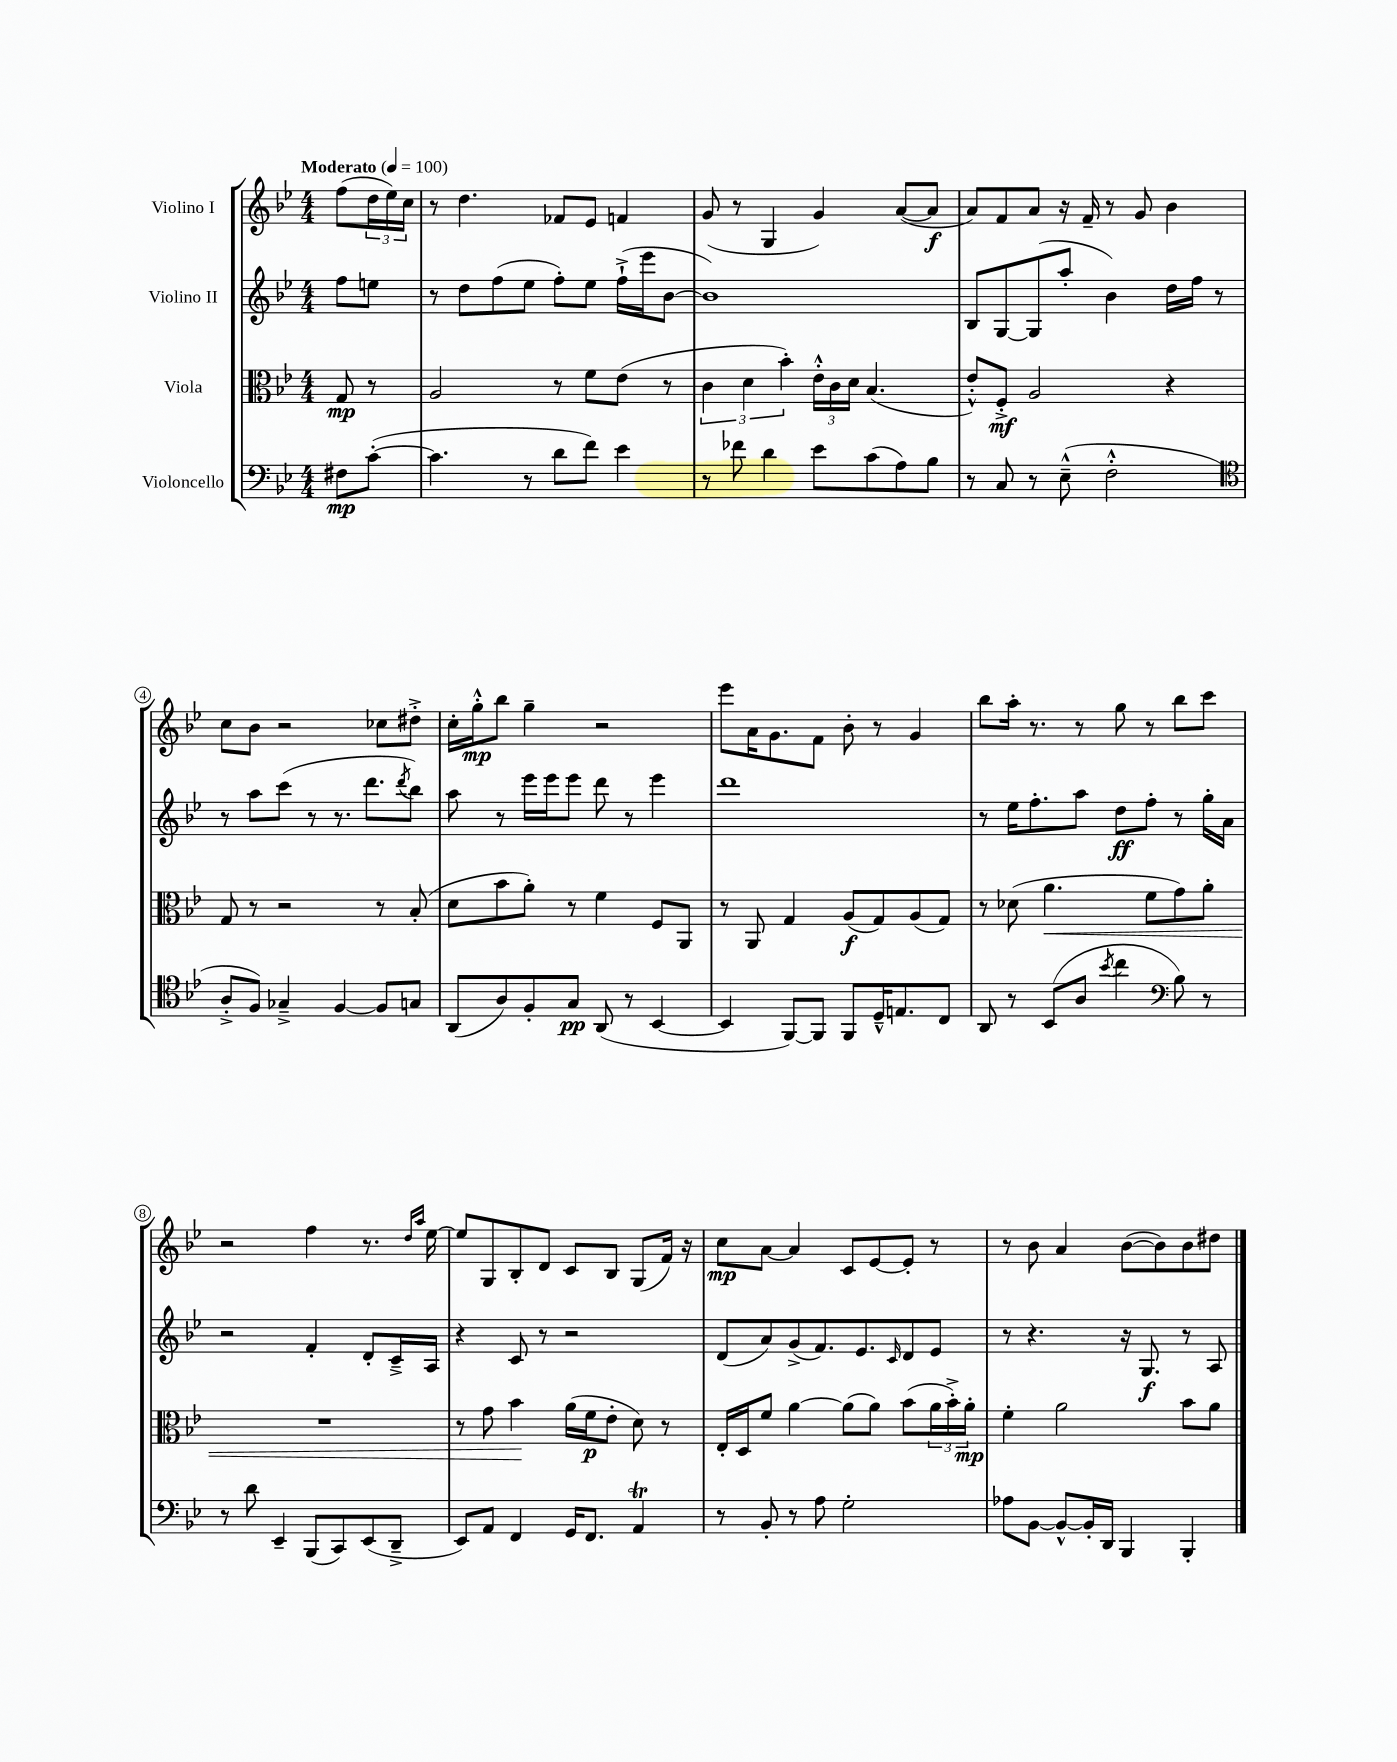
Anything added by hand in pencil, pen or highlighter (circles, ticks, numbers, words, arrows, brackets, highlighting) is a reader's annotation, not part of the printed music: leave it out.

**kern	**dynam	**kern	**dynam	**kern	**dynam	**kern	**dynam
*part4	*part4	*part3	*part3	*part2	*part2	*part1	*part1
*staff4	*staff4	*staff3	*staff3	*staff2	*staff2	*staff1	*staff1
*I"Violoncello	*	*I"Viola	*	*I"Violino II	*	*I"Violino I	*
*clefF4	*	*clefC3	*	*clefG2	*	*clefG2	*
*k[b-e-]	*	*k[b-e-]	*	*k[b-e-]	*	*k[b-e-]	*
*M4/4	*	*M4/4	*	*M4/4	*	*M4/4	*
*MM100	*	*MM100	*	*MM100	*	*MM100	*
=	=	=	=	=	=	=	=
!	!	!	!	!	!	!LO:TX:a:B:t=Moderato	!
8F#X\L	mp	8G/	mp	8ff\L	.	(8ff\L	.
([8c'\J	.	8r	.	8een\J	.	24dd\L	.
.	.	.	.	.	.	24ee-\)	.
.	.	.	.	.	.	24cc\JJ	.
=1	=1	=1	=1	=1	=1	=1	=1
4.c\]	.	2A/	.	8r	.	8r	.
.	.	.	.	8dd\L	.	4.dd\	.
.	.	.	.	(8ff\	.	.	.
8r	.	.	.	8ee-\J	.	.	.
8d\L	.	8r	.	8ff'\L)	.	8f-X/L	.
8f\J)	.	8f\L	.	8ee-\J	.	8e-/J	.
4e-\	.	(8e-\J	.	(16ff`^\LL	.	4fn/	.
.	.	.	.	16eee-\J	.	.	.
.	.	8r	.	[8b-\J	.	.	.
=2	=2	=2	=2	=2	=2	=2	=2
8r	.	6c\	.	1b-])	.	(8g/	.
8f-X\	.	.	.	.	.	8r	.
.	.	6d\	.	.	.	.	.
4d\	.	.	.	.	.	4G/	.
.	.	6b-'\)	.	.	.	.	.
8e-\L	.	24e-'^^\LL	.	.	.	4g/)	.
.	.	24c\	.	.	.	.	.
.	.	24d\JJ	.	.	.	.	.
(8c\	.	(4.B-/	.	.	.	.	.
8A\)	.	.	.	.	.	([8a/L	.
8B-\J	.	.	.	.	.	8a/J]	f
=3	=3	=3	=3	=3	=3	=3	=3
8r	.	8e-'^^/L)	.	8B-/L	.	8a/L)	.
8C/	.	8F'^/J	mf	[8G/	.	8f/	.
8r	.	2A/	.	(8G/]	.	8a/J	.
(8E-~^^\	.	.	.	8aa'/J	.	16r	.
.	.	.	.	.	.	16f~/	.
2F'^^\	.	.	.	4b-\)	.	8r	.
.	.	.	.	.	.	8g/	.
.	.	4r	.	16dd\LL	.	4b-\	.
.	.	.	.	16ff\JJ	.	.	.
.	.	.	.	8r	.	.	.
!!LO:LB:g=z
=4	=4	=4	=4	=4	=4	=4	=4
*clefC4	*	*	*	*	*	*	*
8A'^/L	.	8G/	.	8r	.	8cc\L	.
8F/J)	.	8r	.	8aa\L	.	8b-\J	.
4G-X~^/	.	2r	.	(8ccc\J	.	2r	.
.	.	.	.	8r	.	.	.
[4F/	.	.	.	8.r	.	.	.
.	.	.	.	8.ddd\L	.	.	.
8F/L]	.	8r	.	.	.	8cc-X\L	.
.	.	.	.	8qddd/	.	.	.
8Gn/J	.	(8B-'/	.	8bb-\J)	.	8dd#X'^\J	.
=5	=5	=5	=5	=5	=5	=5	=5
(8AA/L	.	8d\L	.	8aa\	.	16cc'\LL	.
.	.	.	.	.	.	16gg'^^\J	mp
8A/)	.	8b-\	.	8r	.	8bb-\J	.
8F'/	.	8a'\J)	.	16eee-\LL	.	4gg~\	.
.	.	.	.	16eee-\J	.	.	.
8G/J	pp	8r	.	8eee-\J	.	.	.
(8AA/	.	4f\	.	8ddd\	.	2r	.
8r	.	.	.	8r	.	.	.
[4BB-/	.	8F/L	.	4eee-\	.	.	.
.	.	8AA/J	.	.	.	.	.
=6	=6	=6	=6	=6	=6	=6	=6
4BB-/]	.	8r	.	1ddd	.	8eee-\L	.
.	.	8AA/	.	.	.	16a\K	.
.	.	.	.	.	.	8.g\	.
[8FF/L)	.	4G/	.	.	.	.	.
8FF/J]	.	.	.	.	.	8f\J	.
8FF/L	.	(8A/L	f	.	.	8b-'\	.
16D~^^/K	.	8G/)	.	.	.	8r	.
8.En/	.	.	.	.	.	.	.
.	.	(8A/	.	.	.	4g/	.
8C/J	.	8G/J)	.	.	.	.	.
=7	=7	=7	=7	=7	=7	=7	=7
8AA/	.	8r	.	8r	.	8bb-\L	.
8r	.	(8d-X\	.	16ee-\KL	.	16aa'\Jk	.
.	.	.	.	8.ff'\	.	8.r	.
!	!	!	!LO:HP:b	!	!	!	!
(8BB-/L	.	4.a\	<	.	.	.	.
8A/J	.	.	.	8aa\J	.	8r	.
8qb-/	.	.	.	.	.	.	.
4cc\	.	.	.	8dd\L	ff	8gg\	.
.	.	8f\L	.	8ff'\J	.	8r	.
*clefF4	*	*	*	*	*	*	*
8B-\)	.	8g\)	.	8r	.	8bb-\L	.
8r	.	8a'\J	.	16gg'\LL	.	8ccc\J	.
.	.	.	.	16a\JJ	.	.	.
!!LO:LB:g=z
=8	=8	=8	=8	=8	=8	=8	=8
8r	.	1r	.	2r	.	2r	.
8d\	.	.	.	.	.	.	.
4EE-~/	.	.	.	.	.	.	.
(8BBB-/L	.	.	.	4f'/	.	4ff\	.
8CC/)	.	.	.	.	.	.	.
(8EE-/	.	.	.	8d'/L	.	8.r	.
8DD~^/J	.	.	.	16c~^/L	.	.	.
.	.	.	.	.	.	16qqdd/LL	.
.	.	.	.	.	.	16qqaa/JJ	.
.	.	.	.	16A/JJ	.	[16ee-\	.
=9	=9	=9	=9	=9	=9	=9	=9
8EE-/L)	.	8r	.	4r	.	8ee-/L]	.
8AA/J	.	8g\	.	.	.	8G/	.
4FF/	.	4b-\	.	8c/	.	8B-'/	.
.	.	.	.	8r	.	8d/J	.
16GG/KL	.	(16a\LL	[	2r	.	8c/L	.
8.FF/J	.	16f\J	p	.	.	.	.
.	.	8e-'\J	.	.	.	8B-/J	.
4AAt/	.	8d\)	.	.	.	(8G/L	.
.	.	8r	.	.	.	16f/Jk)	.
.	.	.	.	.	.	16r	.
=10	=10	=10	=10	=10	=10	=10	=10
8r	.	16E-'/LL	.	(8d/L	.	8cc\L	mp
.	.	16D/J	.	.	.	.	.
8BB-'/	.	8f/J	.	8a/)	.	[8a\J	.
8r	.	[4a\	.	(8g^/	.	4a/]	.
8A\	.	.	.	8.f/)	.	.	.
2G'\	.	(8a\L]	.	.	.	8c/L	.
.	.	.	.	8.e-/	.	.	.
.	.	8a\J)	.	.	.	[8e-/	.
.	.	.	.	16qqc/	.	.	.
.	.	(8b-\L	.	8d/	.	8e-'/J]	.
.	.	24a\L	.	8e-/J	.	8r	.
.	.	24b-'^\)	.	.	.	.	.
.	.	24a'\JJ	mp	.	.	.	.
=11	=11	=11	=11	=11	=11	=11	=11
8A-X\L	.	4f'\	.	8r	.	8r	.
[8BB-\J	.	.	.	4.r	.	8b-\	.
8BB-^^/L_	.	2a\	.	.	.	4a/	.
16BB-'/L]	.	.	.	.	.	.	.
16DD/JJ	.	.	.	.	.	.	.
4BBB-/	.	.	.	16r	.	([8b-\L	.
.	.	.	.	8.G/	f	.	.
.	.	.	.	.	.	8b-\])	.
4BBB-'/	.	8b-\L	.	8r	.	8b-\	.
.	.	8a\J	.	8A/	.	8dd#X\J	.
==	==	==	==	==	==	==	==
*-	*-	*-	*-	*-	*-	*-	*-
